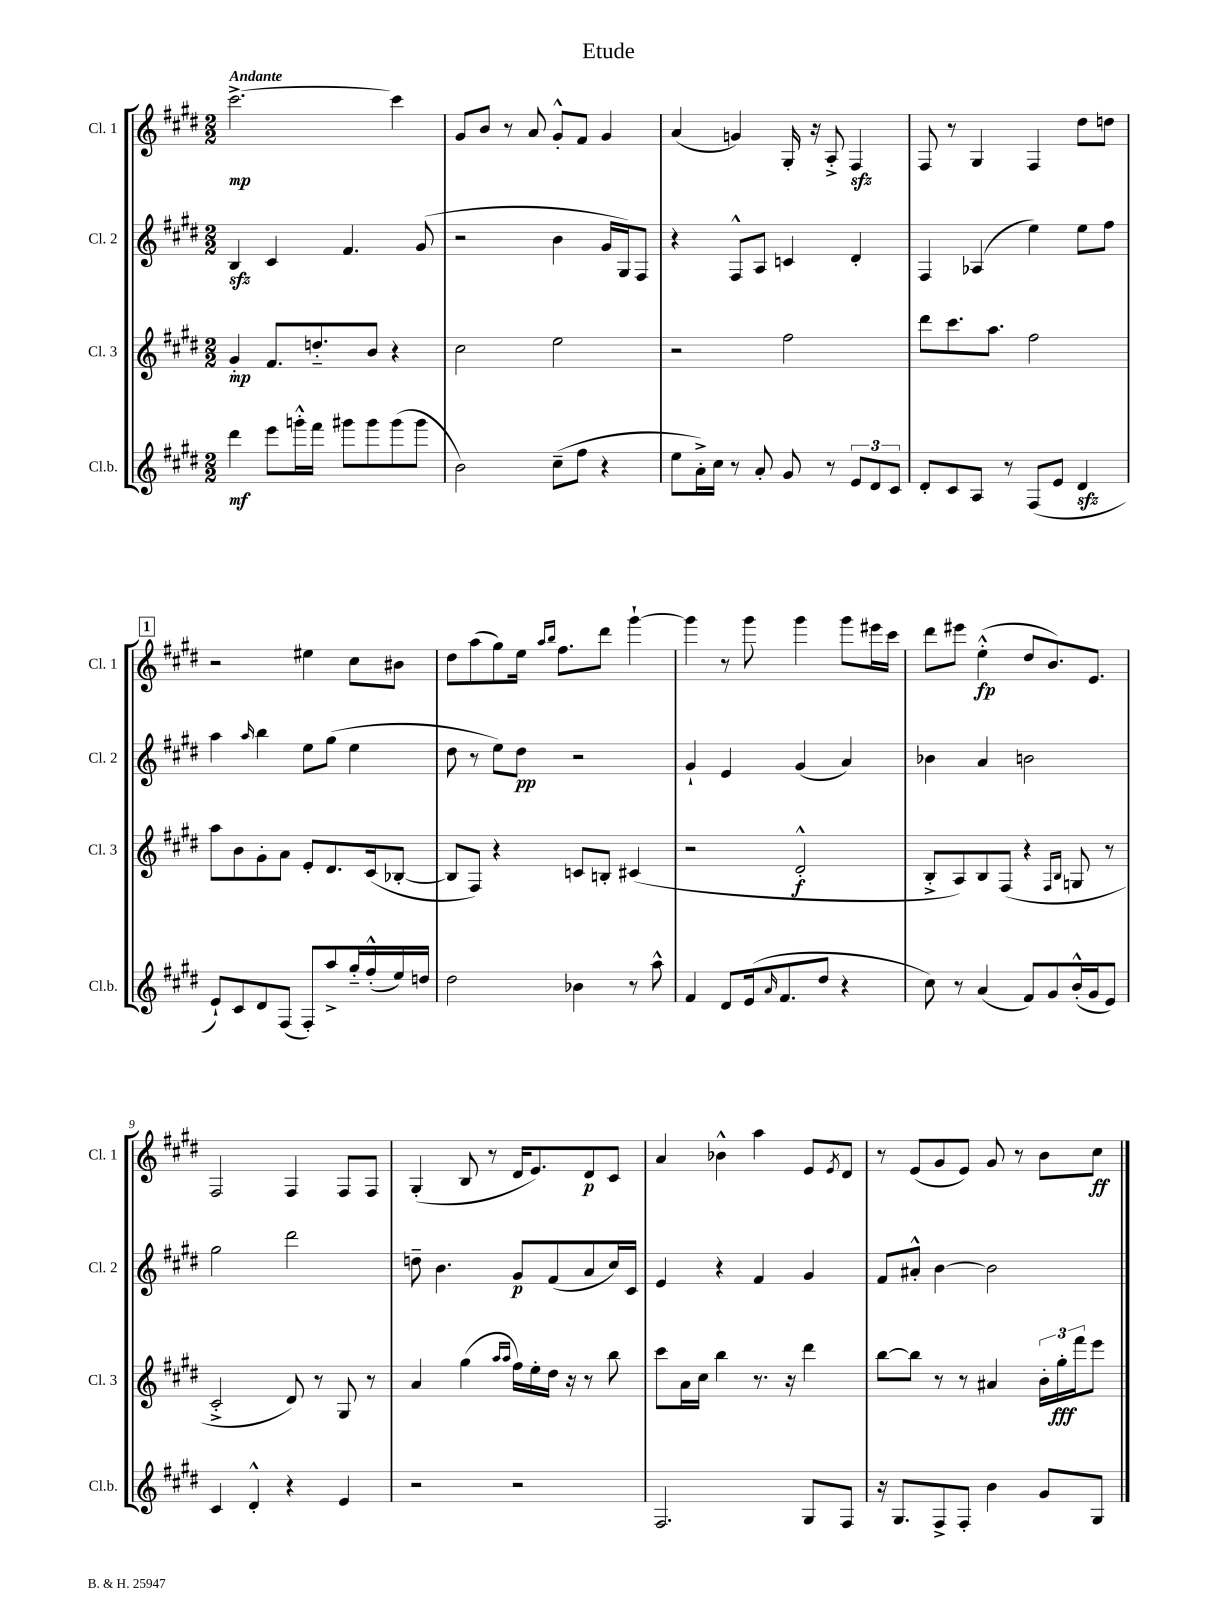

**kern	**dynam	**kern	**dynam	**kern	**dynam	**kern	**dynam
*part4	*part4	*part3	*part3	*part2	*part2	*part1	*part1
*staff4	*staff4	*staff3	*staff3	*staff2	*staff2	*staff1	*staff1
*I"Cl.b.	*	*I"Cl. 3	*	*I"Cl. 2	*	*I"Cl. 1	*
*I'Cl.b.	*	*I'Cl. 3	*	*I'Cl. 2	*	*I'Cl. 1	*
*clefG2	*	*clefG2	*	*clefG2	*	*clefG2	*
*k[f#c#g#d#]	*	*k[f#c#g#d#]	*	*k[f#c#g#d#]	*	*k[f#c#g#d#]	*
*M2/2	*	*M2/2	*	*M2/2	*	*M2/2	*
=1	=1	=1	=1	=1	=1	=1	=1
!	!	!	!	!	!	!LO:TX:a:B:t=Andante	!
4ddd#\	mf	4g#'/	mp	4Bzz/	.	[2.ccc#^\	mp
8eee\L	.	8.f#/L	.	4c#/	.	.	.
16gggn'^^\L	.	.	.	.	.	.	.
16fff#\JJ	.	8.ddn/	.	.	.	.	.
8ggg#X\L	.	.	.	4.f#/	.	.	.
8ggg#\	.	8b/J	.	.	.	.	.
(8ggg#\	.	4r	.	.	.	4ccc#\]	.
8ggg#\J	.	.	.	(8g#/	.	.	.
=2	=2	=2	=2	=2	=2	=2	=2
2b\)	.	2cc#\	.	2r	.	8g#/L	.
.	.	.	.	.	.	8b/J	.
.	.	.	.	.	.	8r	.
.	.	.	.	.	.	8a/	.
(8cc#~\L	.	2ee\	.	4b\	.	8g#'^^/L	.
8ff#\J	.	.	.	.	.	8f#/J	.
4r	.	.	.	16g#/LL	.	4g#/	.
.	.	.	.	16G#/J)	.	.	.
.	.	.	.	8F#/J	.	.	.
=3	=3	=3	=3	=3	=3	=3	=3
8ee\L	.	2r	.	4r	.	(4a/	.
16a'^\L)	.	.	.	.	.	.	.
16cc#\JJ	.	.	.	.	.	.	.
8r	.	.	.	8F#^^/L	.	4gn/)	.
8a'/	.	.	.	8A/J	.	.	.
8g#/	.	2ff#\	.	4cn/	.	16G#'/	.
.	.	.	.	.	.	16r	.
8r	.	.	.	.	.	8A'^/	.
12e/L	.	.	.	4d#'/	.	4F#zz/	.
12d#/	.	.	.	.	.	.	.
12c#/J	.	.	.	.	.	.	.
=4	=4	=4	=4	=4	=4	=4	=4
8d#'/L	.	8ddd#\L	.	4F#/	.	8F#/	.
8c#/	.	8.ccc#\	.	.	.	8r	.
8A/J	.	.	.	(4A-X/	.	4G#/	.
.	.	8.aa\J	.	.	.	.	.
8r	.	.	.	.	.	.	.
(8F#/L	.	2ff#\	.	4ee\)	.	4F#/	.
8e/J	.	.	.	.	.	.	.
4d#zz/	.	.	.	8ee\L	.	8dd#\L	.
.	.	.	.	8ff#\J	.	8ddn\J	.
!!LO:LB:g=z
!!LO:REH:place=s1:t=1
=5	=5	=5	=5	=5	=5	=5	=5
8e`/L)	.	8aa\L	.	4aa\	.	2r	.
8c#/	.	8b\	.	.	.	.	.
.	.	.	.	16qqaa/	.	.	.
8d#/	.	8g#'\	.	4bb\	.	.	.
(8F#/J	.	8a\J	.	.	.	.	.
8F#'/L)	.	8e'/L	.	8ee\L	.	4ee#X\	.
8aa^/	.	8.d#/	.	(8gg#\J	.	.	.
16gg#/L	.	.	.	4ee\	.	8cc#\L	.
(16ff#'^^/	.	(16c#/k	.	.	.	.	.
16ee/)	.	[8B-X'/J	.	.	.	8b#X\J	.
16ddn/JJ	.	.	.	.	.	.	.
=6	=6	=6	=6	=6	=6	=6	=6
2dd#\	.	8B-/L]	.	8dd#\	.	8dd#\L	.
.	.	8F#/J)	.	8r	.	(8aa\	.
.	.	4r	.	8ee\L)	.	8gg#\)	.
.	.	.	.	8dd#\J	pp	16ee\Jk	.
.	.	.	.	.	.	16qqaa/LL	.
.	.	.	.	.	.	16qqbb/JJ	.
.	.	.	.	.	.	8.ff#\L	.
4b-X\	.	8cn/L	.	2r	.	.	.
.	.	8Bn'/J	.	.	.	8ddd#\J	.
8r	.	(4c#X/	.	.	.	[4ggg#`\	.
8aa^^\	.	.	.	.	.	.	.
=7	=7	=7	=7	=7	=7	=7	=7
4f#/	.	2r	.	4g#`/	.	4ggg#\]	.
8d#/L	.	.	.	4e/	.	8r	.
(16e/k	.	.	.	.	.	8ggg#\	.
16qqa/	.	.	.	.	.	.	.
8.f#/	.	.	.	.	.	.	.
.	.	2d#'^^/	f	(4g#/	.	4ggg#\	.
8dd#/J	.	.	.	.	.	.	.
4r	.	.	.	4a/)	.	8ggg#\L	.
.	.	.	.	.	.	16eee#X\L	.
.	.	.	.	.	.	16ccc#\JJ	.
=8	=8	=8	=8	=8	=8	=8	=8
8cc#\)	.	8B'^/L	.	4b-X\	.	8ddd#\L	.
8r	.	8A/)	.	.	.	8eee#X\J	.
(4a/	.	8B/	.	4a/	.	(4ee'^^\	fp
.	.	(8F#/J	.	.	.	.	.
8f#/L)	.	4r	.	2bn\	.	8dd#/L	.
8g#/	.	.	.	.	.	8.b/)	.
.	.	16qqF#/LL	.	.	.	.	.
.	.	16qqB/JJ	.	.	.	.	.
(16b'^^/L	.	8Gn/	.	.	.	.	.
16g#/J	.	.	.	.	.	8.e/J	.
8e/J)	.	8r	.	.	.	.	.
!!LO:LB:g=z
=9	=9	=9	=9	=9	=9	=9	=9
4c#/	.	2c#'^/	.	2gg#\	.	2F#/	.
4d#'^^/	.	.	.	.	.	.	.
4r	.	8d#/)	.	2ddd#\	.	4F#/	.
.	.	8r	.	.	.	.	.
4e/	.	8G#/	.	.	.	8F#/L	.
.	.	8r	.	.	.	8F#/J	.
=10	=10	=10	=10	=10	=10	=10	=10
2r	.	4a/	.	8ddn~\	.	(4G#'/	.
.	.	.	.	4.b\	.	.	.
.	.	(4gg#\	.	.	.	8B/	.
.	.	.	.	.	.	8r	.
.	.	16qqaa/LL	.	.	.	.	.
.	.	16qqaa/JJ	.	.	.	.	.
2r	.	16ff#\LL)	.	8g#/L	p	16d#/KL	.
.	.	16ee'\	.	.	.	8.e/)	.
.	.	16dd#\JJ	.	(8f#/	.	.	.
.	.	16r	.	.	.	.	.
.	.	8r	.	8a/	.	8d#/	p
.	.	8bb\	.	16cc#/L)	.	8c#/J	.
.	.	.	.	16c#/JJ	.	.	.
=11	=11	=11	=11	=11	=11	=11	=11
2.F#/	.	8ccc#\L	.	4e/	.	4a/	.
.	.	16a\L	.	.	.	.	.
.	.	16cc#\JJ	.	.	.	.	.
.	.	4bb\	.	4r	.	4b-X^^\	.
.	.	8.r	.	4f#/	.	4aa\	.
.	.	16r	.	.	.	.	.
8G#/L	.	4ddd#\	.	4g#/	.	8e/L	.
.	.	.	.	.	.	8qe/	.
8F#/J	.	.	.	.	.	8d#/J	.
=12	=12	=12	=12	=12	=12	=12	=12
16r	.	[8bb\L	.	8f#/L	.	8r	.
8.G#/L	.	.	.	.	.	.	.
.	.	8bb\J]	.	8a#X'^^/J	.	(8e/L	.
8F#^/	.	8r	.	[4b\	.	8g#/	.
8F#'/J	.	8r	.	.	.	8e/J)	.
4b\	.	4a#X/	.	2b\]	.	8g#/	.
.	.	.	.	.	.	8r	.
8g#/L	.	24b'\LL	.	.	.	8b\L	.
.	.	24gg#'\	fff	.	.	.	.
.	.	24fff#\J	.	.	.	.	.
8G#/J	.	8eee\J	.	.	.	8cc#\J	ff
==	==	==	==	==	==	==	==
*-	*-	*-	*-	*-	*-	*-	*-
